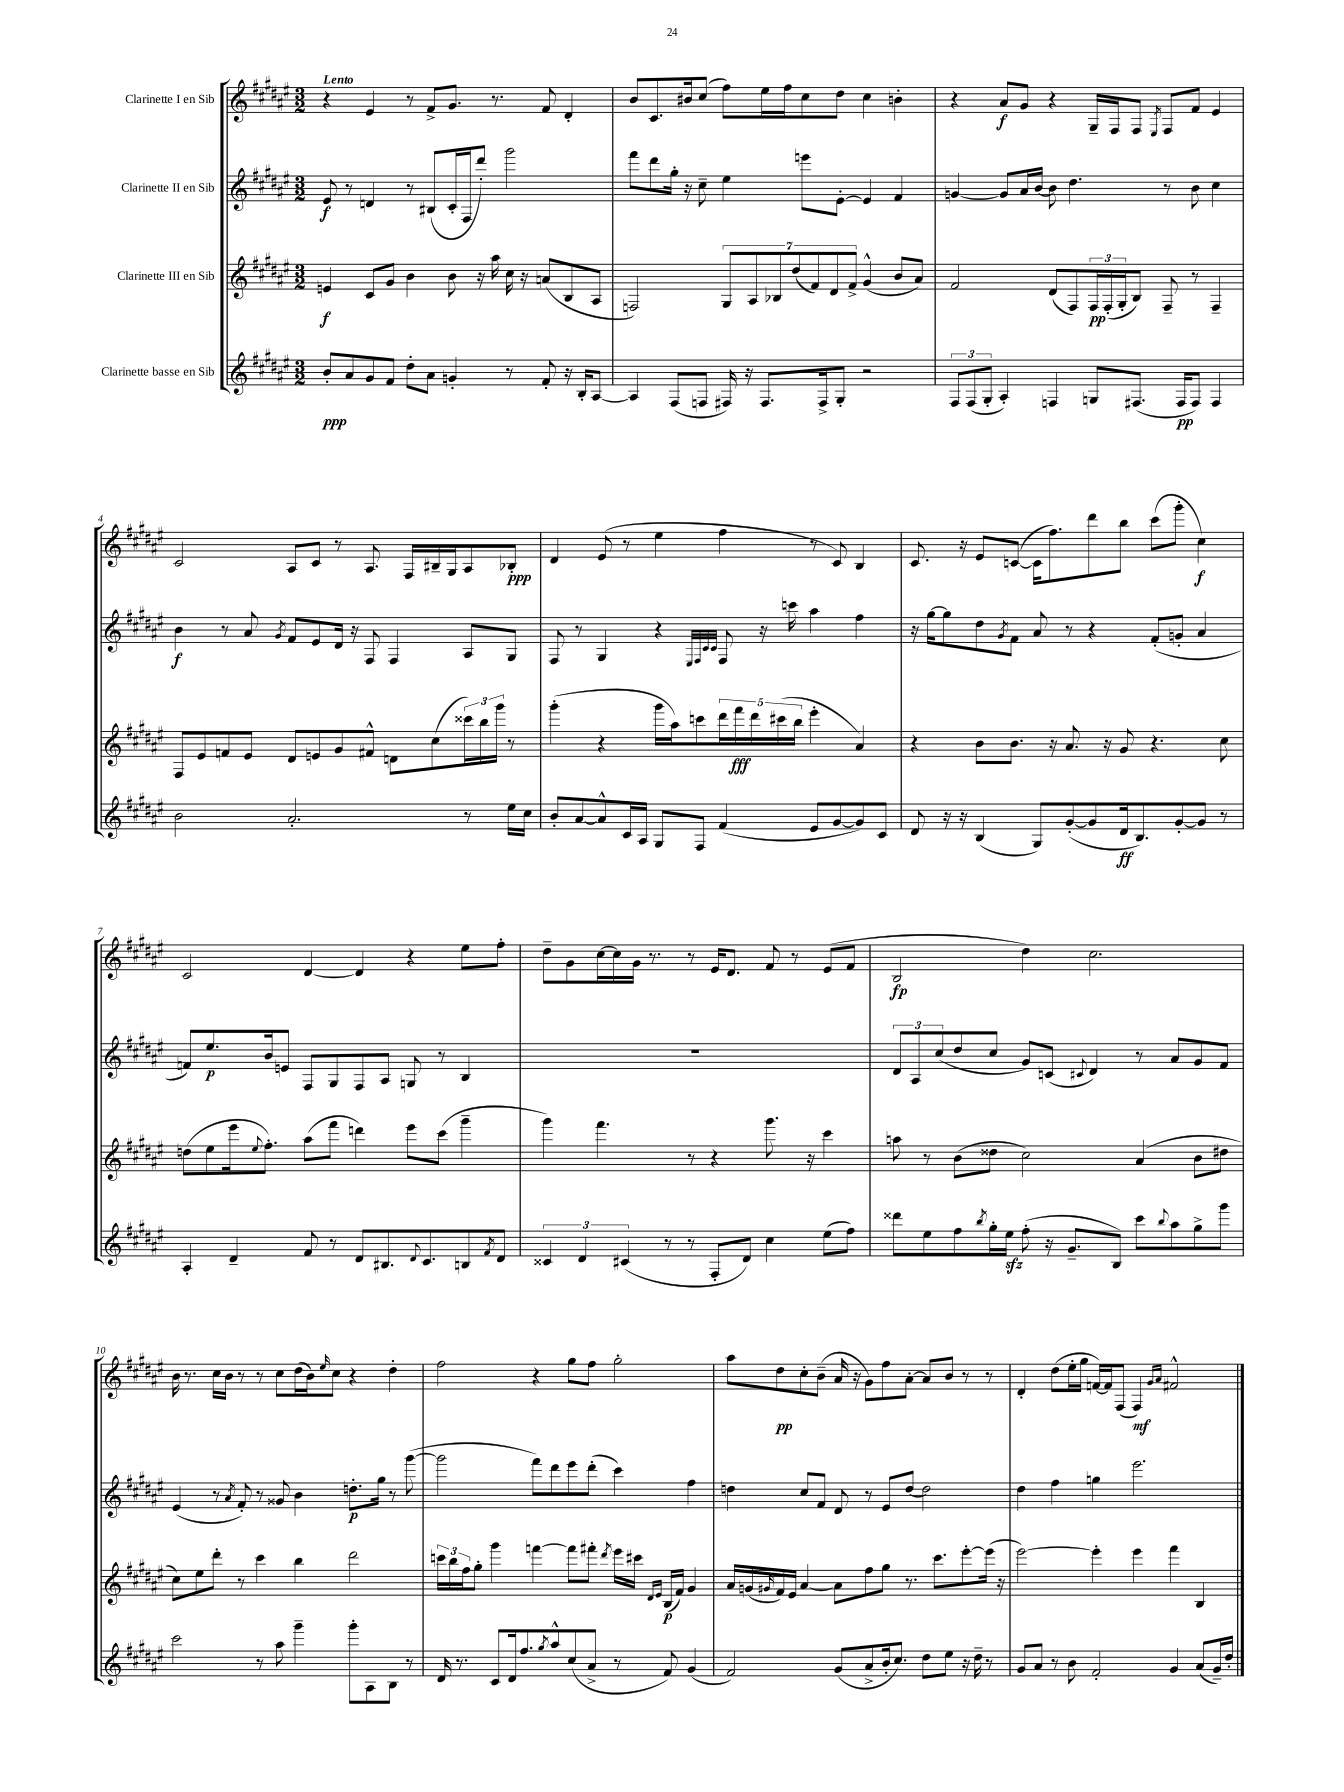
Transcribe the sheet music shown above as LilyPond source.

<<
\new StaffGroup <<
\new Staff = "s0" \with { instrumentName = "Clarinette I en Sib" } {
    \clef treble \key fis \major \numericTimeSignature \time 3/2 \tempo "Lento"
    r4 eis'4 r8 fis'8-> gis'8. r8. fis'8 dis'4-. |
    b'8 cis'8. bis'16 cis''8( fis''8) eis''16 fis''16 cis''8 dis''8 cis''4 b'4-. |
    r4 ais'8\f gis'8 r4 gis16-- fis16 fis8 \acciaccatura { eis8 } fis8 fis'8 eis'4 |
    cis'2 ais8 cis'8 r8 ais8. fis16 bis16-- gis16 ais8 bes8-.\ppp |
    dis'4 eis'8( r8 eis''4 fis''4 r8 cis'8) b4 |
    cis'8. r16 eis'8 c'8~( c'16 fis''8.) dis'''8 b''8 cis'''8( gis'''8-. cis''4\f) |
    cis'2 dis'4~ dis'4 r4 eis''8 fis''8-. |
    dis''8-- gis'8 cis''16~ cis''16 gis'16 r8. r8 eis'16 dis'8. fis'8 r8 eis'8( fis'8 |
    b2\fp dis''4) cis''2. |
    b'16 r8. cis''16 b'16 r8 r8 cis''8 dis''16( b'16) \grace { eis''16 } cis''8 r4 dis''4-. |
    fis''2 r4 gis''8 fis''8 gis''2-. |
    ais''8 dis''8\pp cis''8-. b'8--( ais'16 r16 gis'8) fis''8 ais'8~-. ais'8 b'8 r8 r8 |
    dis'4-. dis''8( eis''16-. gis''16 f'16~) f'16 fis8( fis4\mf) \grace { gis'16 ais'16 } fis'2-^ \bar "|." |
}
\new Staff = "s1" \with { instrumentName = "Clarinette II en Sib" } {
    \clef treble \key fis \major \numericTimeSignature \time 3/2
    eis'8\f r8 d'4 r8 bis8( cis'16-. fis16 dis'''8-.) gis'''2 |
    fis'''8 dis'''8 gis''16-. r16 cis''8-- eis''4 e'''8 eis'8~-. eis'4 fis'4 |
    g'4~ g'8 ais'16 b'16~ b'8 dis''4. r8 b'8 cis''4 |
    b'4\f r8 ais'8 \acciaccatura { gis'8 } fis'8 eis'8 dis'16 r16 fis8 fis4 ais8 gis8 |
    fis8 r8 gis4 r4 \grace { eis32 fis32 cis'32 cis'32 } fis8 r16 c'''16 ais''4 fis''4 |
    r16 gis''16~ gis''8 dis''8 \acciaccatura { gis'8 } fis'8 ais'8 r8 r4 fis'8-.( g'8-. ais'4 |
    f'8) eis''8.\p b'16 e'8 fis8 gis8 fis8 ais8 g8 r8 b4 |
    R1. |
    \tuplet 3/2 { dis'8 ais8 cis''8( } dis''8 cis''8 gis'8) c'8( \appoggiatura { cis'8 } dis'4) r8 ais'8 gis'8 fis'8 |
    eis'4( r8 \acciaccatura { ais'8 } fis'8-.) r8 gisis'8 b'4 d''8.-.\p gis''16 r8 gis'''8~( |
    gis'''2 fis'''8) dis'''8 eis'''8 dis'''8-.( cis'''4) fis''4 |
    d''4 cis''8 fis'8 dis'8 r8 eis'8 d''8~ d''2 |
    dis''4 fis''4 g''4 eis'''2. \bar "|." |
}
\new Staff = "s2" \with { instrumentName = "Clarinette III en Sib" } {
    \clef treble \key fis \major \numericTimeSignature \time 3/2
    e'4\f cis'8 gis'8 b'4 b'8 r16 ais''16 cis''16 r16 a'8( b8 ais8 |
    f2) \tuplet 7/4 { gis8 ais8 bes8 dis''8( fis'8) dis'8 fis'8-> } gis'4-^( b'8 ais'8) |
    fis'2 dis'8( fis8) \tuplet 3/2 { fis16\pp fis16-.( gis16-. } b8) fis8-- r8 fis4-- |
    fis8 eis'8 f'8 eis'8 dis'8 e'8 gis'8 fis'8-^ d'8 cis''8( \tuplet 3/2 { cisis'''16) b''16 gis'''16 } r8 |
    gis'''4-.( r4 gis'''16 ais''16) c'''8 \tuplet 5/4 { dis'''16 fis'''16\fff dis'''16 cis'''16( b''16 } eis'''4-. ais'4) |
    r4 b'8 b'8. r16 ais'8. r16 gis'8 r4. cis''8 |
    d''8( eis''8 eis'''16 \appoggiatura { eis''8 } fis''8.-.) ais''8( fis'''8 d'''4) eis'''8 cis'''8( gis'''4-- |
    gis'''4) fis'''4. r8 r4 gis'''8. r16 cis'''4 |
    a''8 r8 b'8( disis''8 cis''2) ais'4( b'8 dis''8 |
    cis''8) eis''8 dis'''8-. r8 cis'''4 b''4 dis'''2 |
    \tuplet 3/2 { c'''16 b''16 fis''16 } gis''8-. gis'''4 f'''4~ f'''8 fis'''8-. \acciaccatura { dis'''8 } eis'''16 cis'''16 \grace { dis'16 eis'16 } b16\p( fis'16) gis'4 |
    ais'16 g'16( \grace { gis'16 } fis'16) eis'16 ais'4~ ais'8 fis''8 gis''8 r8. cis'''8. eis'''8~-. eis'''16( r16 |
    eis'''2~) eis'''4-. eis'''4 fis'''4 b4 \bar "|." |
}
\new Staff = "s3" \with { instrumentName = "Clarinette basse en Sib" } {
    \clef treble \key fis \major \numericTimeSignature \time 3/2
    b'8-.\ppp ais'8 gis'8 fis'8 dis''8-. ais'8 g'4-. r8 fis'8-. r16 b16-. ais8~ |
    ais4 fis8( f8 fis16) r16 fis8. fis16-> gis8-. r2 |
    \tuplet 3/2 { fis8 fis8( gis8-. } ais4-.) f4 g8 fis8.( fis16\pp fis8) fis4 |
    b'2 ais'2.-. r8 eis''16 cis''16 |
    b'8-. ais'8~ ais'8-^ cis'16 ais16 gis8 fis8 fis'4( eis'8 gis'8~ gis'8) cis'8 |
    dis'8 r16 r16 b4( gis8) gis'8~-.( gis'8 dis'16\ff b8.) gis'8~-. gis'8 r8 |
    ais4-. dis'4-- fis'8 r8 dis'8 bis8. \appoggiatura { dis'8 } cis'8. b8 \acciaccatura { fis'8 } dis'8 |
    \tuplet 3/2 { cisis'4 dis'4 cis'4( } r8 r8 fis8-. dis'8) cis''4 eis''8( fis''8) |
    disis'''8 eis''8 fis''8 \acciaccatura { b''8 } gis''16-. eis''16\sfz fis''8-.( r16 gis'8.-- b8) cis'''8 \appoggiatura { b''8 } ais''8 gis''8-> gis'''8 |
    cis'''2 r8 ais''8 gis'''4-- gis'''8-. ais8 b8 r8 |
    dis'16 r8. cis'8 dis'16 fis''8. \acciaccatura { gis''8 } ais''8-^ cis''8( ais'8-> r8 fis'8) gis'4( |
    fis'2) gis'8( ais'8-> b'16-. cis''8.) dis''8 eis''8 r16 dis''16-- r8 |
    gis'8 ais'8 r8 b'8 fis'2-. gis'4 ais'8( gis'16--) dis''16-. \bar "|." |
}
>>
>>
